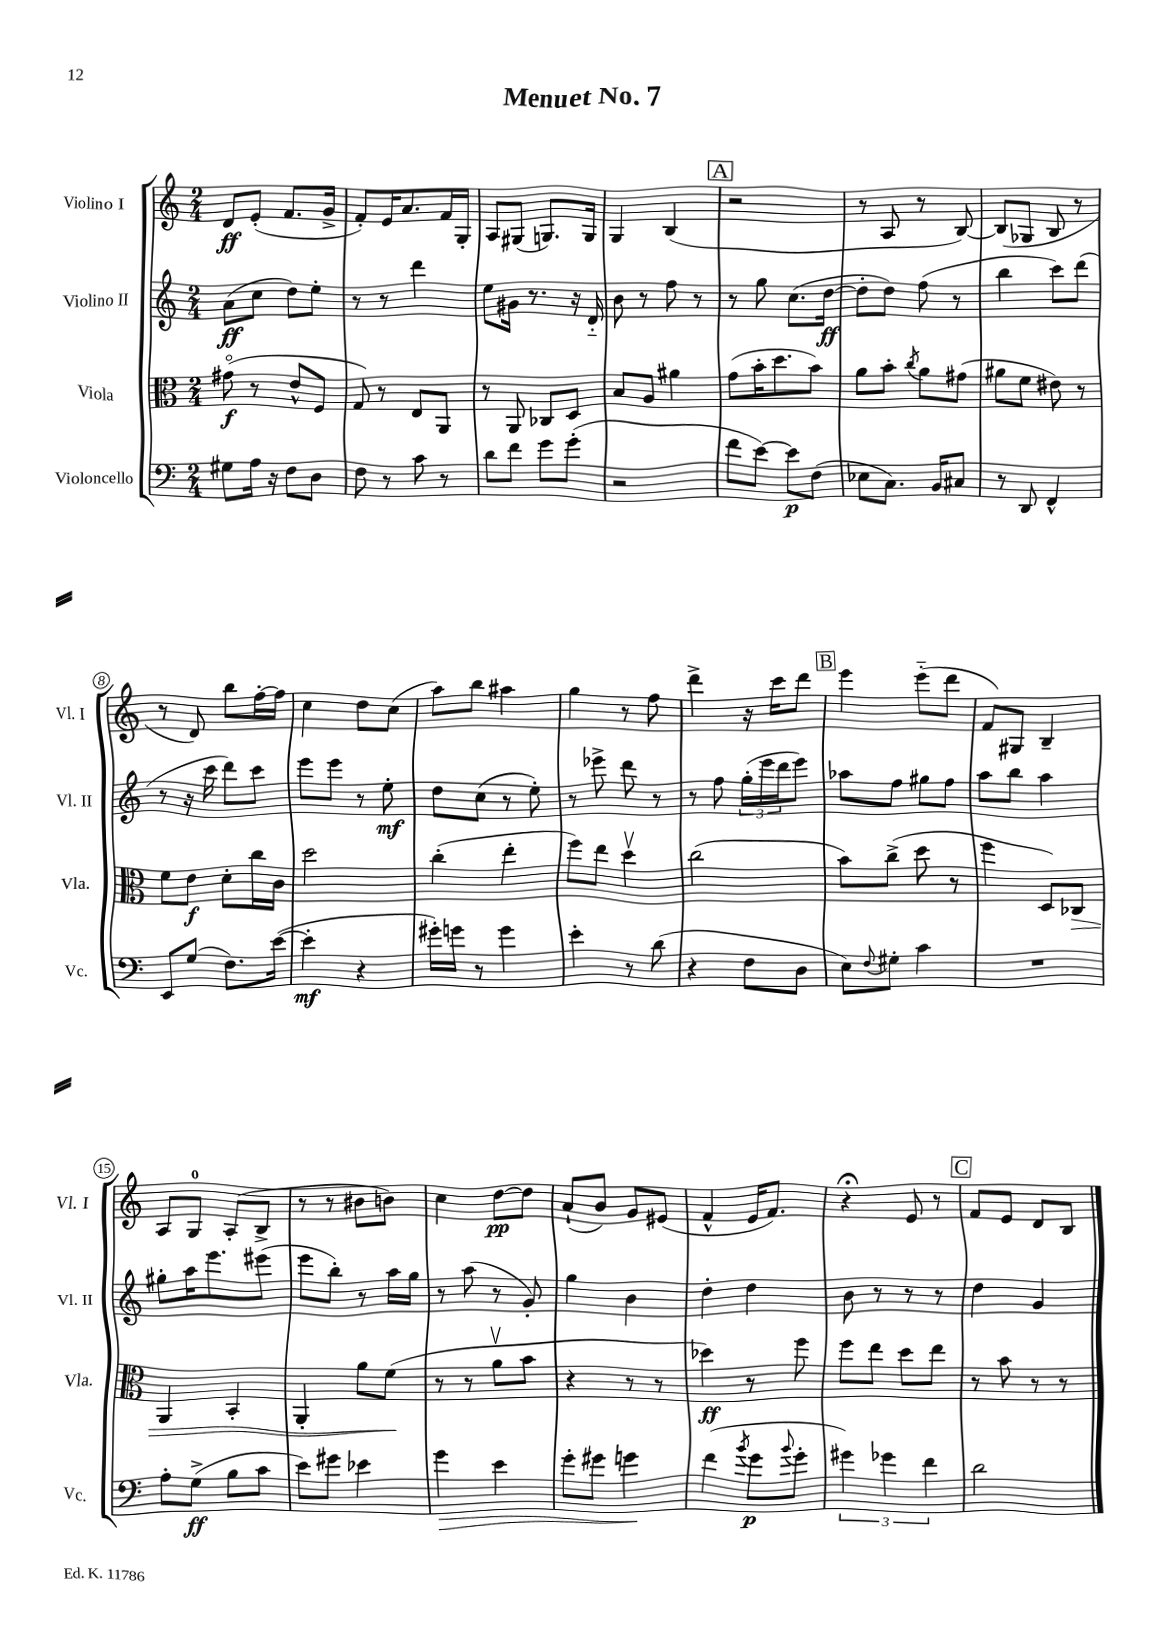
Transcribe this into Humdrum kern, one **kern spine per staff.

**kern	**kern	**kern	**kern
*staff4	*staff3	*staff2	*staff1
*clefF4	*clefC3	*clefG2	*clefG2
*k[]	*k[]	*k[]	*k[]
*M2/4	*M2/4	*M2/4	*M2/4
8G#\L	(8g#o\	(8a\L	8d/L
16A\Jk	8r	8cc\J	(8e'/J
16r	.	.	.
8F\L	8e^^/L	8dd\L)	8.f/L
8D\J	8F/J	8ee'\J	.
.	.	.	16g^/Jk
=	=	=	=
8F\	8G/)	8r	8f'/L)
8r	8r	8r	16e/K
.	.	.	8.a/
8c\	8E/L	4ddd\	.
8r	8AA/J	.	16f/L
.	.	.	16G'/JJ
=	=	=	=
8d\L	8r	8ee\L	8A/L
8f\J	8AA/	16g#\Jk	(8G#/J
.	.	8.r	.
8g\L	8C-/L	.	8.G/L)
(8g'\J	8D/J	16r	.
.	.	16d'~/	16G/Jk
=	=	=	=
2r	8B/L	8b\	4G/
.	8A/J	8r	.
.	4a#\	8ff\	(4B/
.	.	8r	.
=	=	=	=
8f\L	(8g\L	8r	2r
[8e\J)	16b'\K	8gg\	.
.	8.dd\	.	.
8e\]L	.	(8.cc\L	.
(8F\J	8b\J)	.	.
.	.	[16dd\Jk	.
=	=	=	=
8E-\L	8a\L	8dd'\]L	8r
8.C\J)	8b'\J	8dd\J)	8A/
.	8qcc/	.	.
.	8a\L	(8ff\	8r
16BB/LK	.	.	.
8C#/J	(8g#\J	8r	[8B/)
=	=	=	=
8r	8a#\L	4bb\	(8B/]L
8DD/	8f\J	.	8G-/J
4FF^^/	8e#\)	8ccc\L)	8B/
.	8r	(8ddd\J	8r
=	=	=	=
8EE/L	8f\L	8r	8r
(8G/J	8e\J	16r	8d/)
.	.	16ccc\	.
8.F\L)	8d'\L	8ddd\L)	8bb\L
.	16cc\L	8ccc\J	[16ff'\L
([16e\Jk	16c\JJ	.	16ff\]JJ
=	=	=	=
4e'\]	2dd\	8eee\L	4cc\
.	.	8eee\J	.
4r	.	8r	8dd\L
.	.	8ee'\	(8cc\J
=	=	=	=
16g#'\LL)	(4cc'\	8dd\L	8aa\L)
16g\JJ	.	.	.
8r	.	(8cc\J	8bb\J
4g\	4ee'\	8r	4aa#\
.	.	8ee'\)	.
=	=	=	=
4e'\	8ff\L)	8r	4gg\
.	8ee\J	8eee-^\	.
8r	4ddv\	8ddd\	8r
(8d\	.	8r	8ff\
=	=	=	=
4r	(2cc\	8r	4ddd^\
.	.	8ff\	.
8F\L	.	(24gg'\LL	16r
.	.	24eee\	.
.	.	.	16ccc\LK
.	.	24ddd\J	.
8D\J	.	8eee\J)	8ddd\J
=	=	=	=
8E\L)	8b\L)	8aa-\L	4eee\
8qqF/	.	.	.
8G#'\J	(8cc^\J	8ff\J	.
4c\	8dd\	8gg#\L	(8eee'~\L
.	8r	8ff\J	8ddd\J
=	=	=	=
2r	4ff\	8aa\L	8f/L)
.	.	8bb\J	8G#/J
.	8D/L)	4aa\	4B~/
.	8C-/J	.	.
=	=	=	=
8A'\L	4AA/	8gg#'\L	8A/L
(8G^\J	.	16aa\K	8G/J
.	.	8.eee\	.
8B\L	4BB'/	.	(8A'/L
8c\J	.	(8eee#\J	8B^/J
=	=	=	=
8e\L)	4AA'/	8eee\L	8r
8g#\J	.	8bb'\J)	8r
4e-\	8a\L	8r	8b#\L
.	(8f\J	16aa\LL	8b\J)
.	.	16gg\JJ	.
=	=	=	=
4g\	8r	8r	4cc\
.	8r	(8aa\	.
4e\	8av\L	8r	[8dd\L
.	8b\J	8g'/)	8dd\]J
=	=	=	=
8g'\L	4r	4gg\	(8a`/L
8g#\J	.	.	8b/J)
4g\	8r	4b\	8g/L
.	8r	.	(8e#/J
=	=	=	=
(4f\	4dd-\)	4dd'\	4f^^/
8qb/	.	.	.
8g\L	8r	4dd\	16e/LK
.	.	.	8.f/J)
8qqb/	.	.	.
8g'\J	8ff\	.	.
=	=	=	=
6g#\)	8ff\L	8b\	4r;
.	8ee\J	8r	.
6g-\	.	.	.
.	8dd\L	8r	8e/
6f\	.	.	.
.	8ee\J	8r	8r
=	=	=	=
2d\	8r	4dd\	8f/L
.	8b\	.	8e/J
.	8r	4g/	8d/L
.	8r	.	8B/J
==	==	==	==
*-	*-	*-	*-
